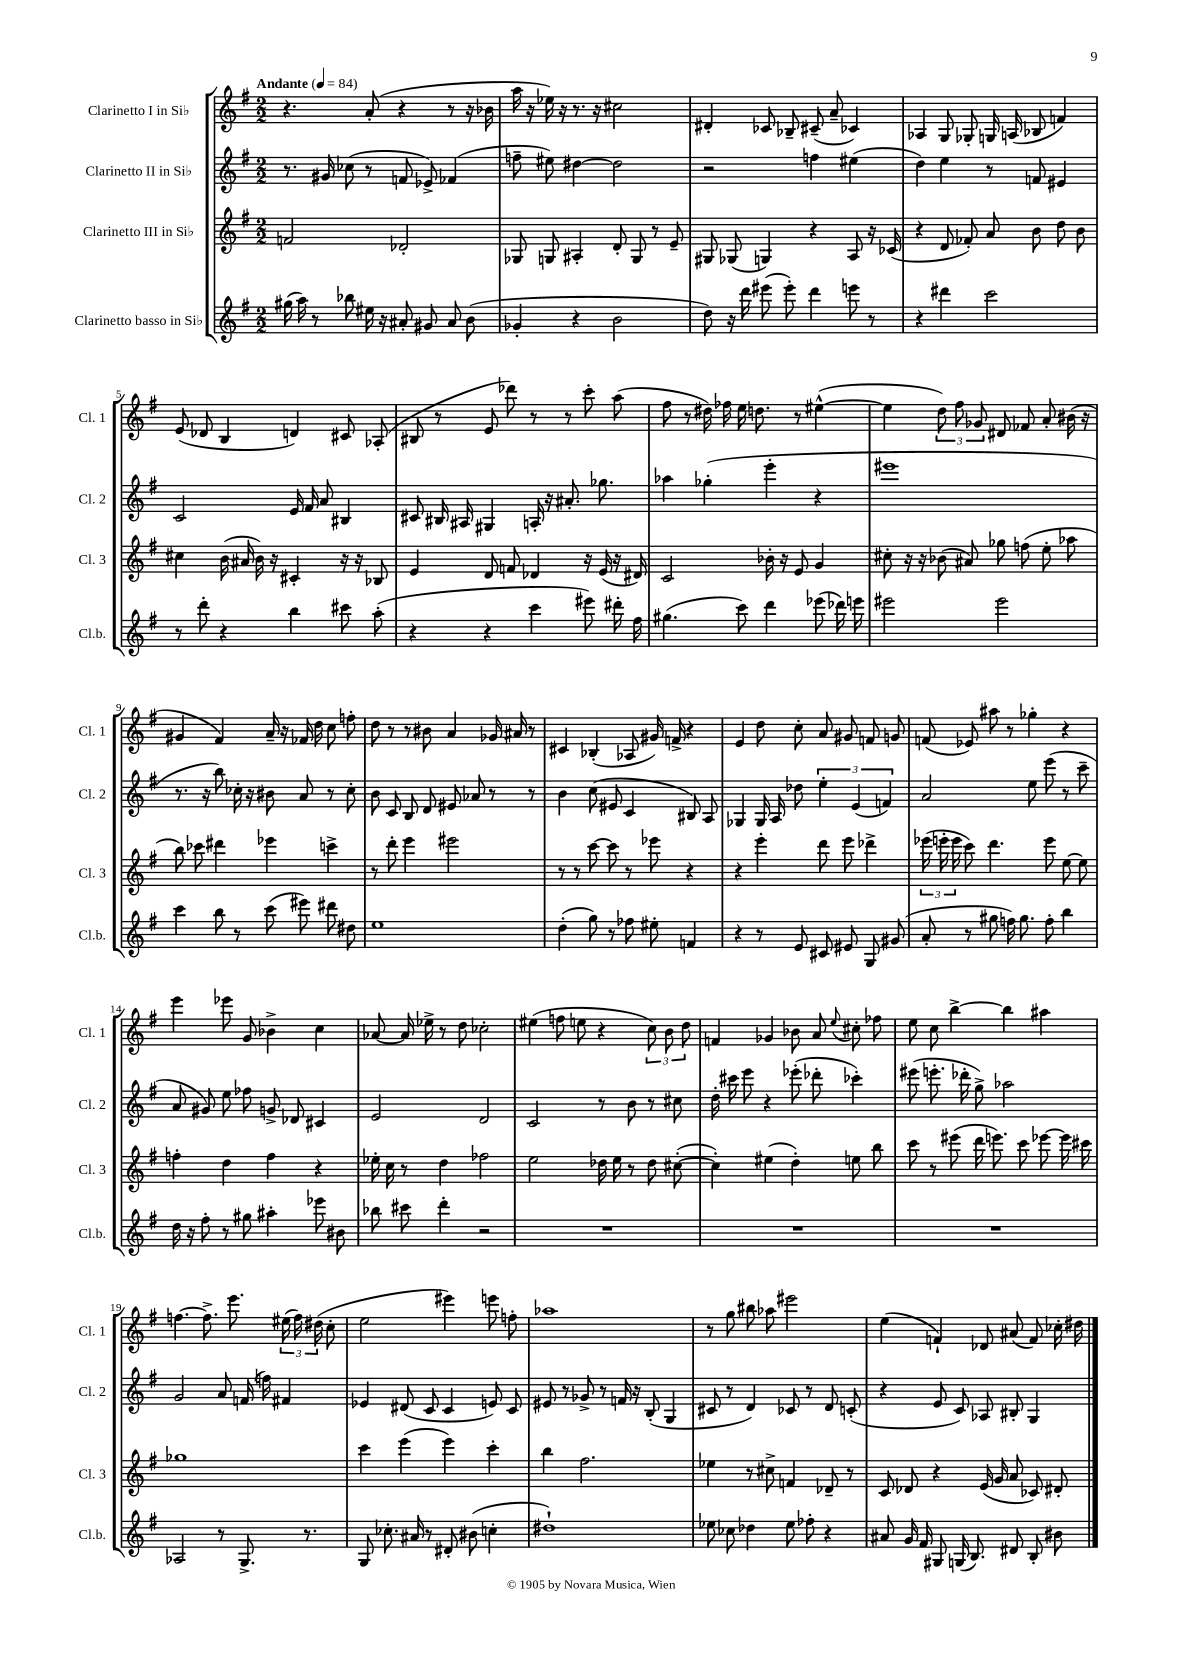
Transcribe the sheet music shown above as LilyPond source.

<<
\new StaffGroup <<
\new Staff = "s0" \with { instrumentName = "Clarinetto I in Sib" shortInstrumentName = "Cl. 1" } {
    \clef treble \key g \major \numericTimeSignature \time 2/2 \tempo "Andante" 4 = 84
    \autoBeamOff r4. a'8-.( r4 r8 r16 bes'16 |
    a''16 r16 ees''16) r16 r8. r16 cis''2 |
    dis'4-. ces'8 bes8-- cis'8--( a'8-- ces'4) |
    aes4 g8 ges8-. g16 a16( bes8 f'4) |
    e'8( des'8 b4 d'4) cis'8 aes8-.( |
    bis8 r8 e'8 des'''8) r8 r8 c'''8-. a''8( |
    fis''8 r8 dis''16) fes''16 e''16 d''8. r8 eis''4~-^( |
    eis''4 \tuplet 3/2 { d''8) fis''8 ges'8 } dis'8 fes'8 a'8-. bis'16( r16 |
    gis'4 fis'4) a'16-- r16 fes'16 d''16 c''8 f''8-. |
    d''8 r8 r8 bis'8 a'4 ges'16 ais'16 r8 |
    cis'4 bes4-.( aes8 gis'16) f'16-> r4 |
    e'4 d''8 c''8-. a'8 gis'8 f'8 g'8 |
    f'8( ees'8) ais''8 r8 ges''4-. r4 |
    e'''4 ees'''8 g'8 bes'4-> c''4 |
    aes'8~ aes'16 ees''16-> r8 d''8 ces''2-. |
    eis''4( f''8 e''8 r4 \tuplet 3/2 { c''8) b'8 d''8 } |
    f'4 ges'4 bes'8 a'8 \appoggiatura { e''8 } cis''8-. fes''8 |
    e''8 c''8 b''4~-> b''4 ais''4 |
    f''4.~ f''8.-> e'''8. \tuplet 3/2 { eis''16( f''16) dis''16( } c''8-. |
    e''2 eis'''4) e'''8 f''8-. |
    aes''1 |
    r8 g''8 bis''8 aes''8 eis'''2 |
    e''4( f'4-!) des'8 ais'8( f'8) ces''16-. dis''16 \bar "|." |
}
\new Staff = "s1" \with { instrumentName = "Clarinetto II in Sib" shortInstrumentName = "Cl. 2" } {
    \clef treble \key g \major \numericTimeSignature \time 2/2
    \autoBeamOff r8. gis'16 ces''8( r8 f'8 ees'8->) fes'4( |
    f''8-- eis''8) dis''4~ dis''2 |
    r2 f''4 eis''4( |
    d''4) e''4 r8 f'8 eis'4 |
    c'2 e'16 fis'16 a'8 bis4 |
    cis'8 bis16 ais16 gis4 a16-. r16 ais'8.-. ges''8. |
    aes''4 ges''4-.( e'''4-. r4 |
    eis'''1 |
    r8. r16 b''8) ces''16-. r16 bis'8 a'8 r8 ces''8-. |
    b'8 c'8 b8 d'8 eis'8 aes'8 r8 r8 |
    b'4 c''8( eis'8 c'4 bis8) a8 |
    ges4 ges16 a16 des''8 \tuplet 3/2 { e''4-. e'4( f'4) } |
    a'2 e''8 e'''8( r8 c'''8-- |
    a'8 gis'8) e''8 fes''8 g'8-> des'8 cis'4 |
    e'2 d'2 |
    c'2 r8 b'8 r8 cis''8 |
    d''16-. cis'''16 e'''8 r4 ees'''8-.( des'''8-. ces'''4-.) |
    eis'''8( e'''8.-. des'''16-. g''8->) aes''2 |
    g'2 a'8 f'16( f''16) fis'4 |
    ees'4 dis'8( c'8 c'4 e'8) c'8 |
    eis'8 r8 ges'8-> r8 f'16 r16 b8-.( g4 |
    cis'8 r8 d'4) ces'8 r8 d'8 c'8-.( |
    r4 e'8 c'8) aes8 bis8-. g4 \bar "|." |
}
\new Staff = "s2" \with { instrumentName = "Clarinetto III in Sib" shortInstrumentName = "Cl. 3" } {
    \clef treble \key g \major \numericTimeSignature \time 2/2
    \autoBeamOff f'2 des'2-. |
    ges8 g8 ais4-. d'8-. g8 r8 e'8-- |
    gis8 ges8( g4) r4 a8 r16 ces'16( |
    r4 d'8 fes'8-.) a'8 b'8 d''8 b'8 |
    cis''4 b'16( ais'16 b'16) r16 cis'4-. r16 r16 bes8 |
    e'4 d'8 f'8 des'4 r16 e'16( r16 dis'16) |
    c'2 bes'16-. r16 e'8 g'4 |
    cis''8-. r16 r16 bes'8( ais'8) ges''8 f''8( e''8-. aes''8 |
    b''8) ces'''8 dis'''4 ees'''4 c'''4-> |
    r8 d'''8-. e'''4 eis'''2 |
    r8 r8 c'''8~ c'''8 r8 ees'''8 r4 |
    r4 e'''4-. d'''8 e'''8 des'''4-> |
    \tuplet 3/2 { ees'''16( e'''16-. e'''16 } c'''8) d'''4. e'''8 e''8~ e''8 |
    f''4-. d''4 f''4 r4 |
    ees''16-. c''16 r8 d''4 fes''2 |
    e''2 des''16 e''16 r8 des''8 cis''8~-.( |
    cis''4-.) eis''4( d''4-.) e''8 b''8 |
    c'''8 r8 eis'''8( d'''16 e'''8.) c'''8 ees'''8~ ees'''16 cis'''16 |
    ges''1 |
    c'''4 e'''4( e'''4) c'''4-. |
    b''4 fis''2. |
    ees''4 r8 cis''8-> f'4 des'8-- r8 |
    c'8 des'8 r4 e'16( g'16 a'8 ces'8) dis'8-. \bar "|." |
}
\new Staff = "s3" \with { instrumentName = "Clarinetto basso in Sib" shortInstrumentName = "Cl.b." } {
    \clef treble \key g \major \numericTimeSignature \time 2/2
    \autoBeamOff gis''16( a''16) r8 bes''8 eis''16 r16 ais'8-. gis'8 ais'8 b'8( |
    ges'4-. r4 b'2 |
    d''8) r16 d'''16 eis'''8( eis'''8-.) d'''4 e'''8 r8 |
    r4 dis'''4 c'''2 |
    r8 d'''8-. r4 b''4 cis'''8 a''8-.( |
    r4 r4 c'''4 eis'''8) dis'''16-. fis''16 |
    gis''4.( c'''8) d'''4 ees'''8( des'''16) e'''16 |
    eis'''2 eis'''2 |
    c'''4 b''8 r8 c'''8( eis'''8) dis'''8 dis''8 |
    e''1 |
    d''4-.( g''8) r8 fes''8 eis''8-. f'4 |
    r4 r8 e'8 cis'8 eis'8 g8 gis'8( |
    a'8-. r8 gis''8 f''16) gis''8. f''8-. b''4 |
    d''16 r16 fis''8-. r8 gis''8 ais''4-. ees'''8 bis'8 |
    bes''8 cis'''8 d'''4-. r2 |
    R1 |
    R1 |
    R1 |
    aes2 r8 g8.-> r8. |
    g8 ces''8.-. ais'16 r8 dis'8-. bis'8( c''4-. |
    dis''1-!) |
    ees''8 ces''8 des''4 ees''8 fes''8-. r4 |
    ais'8 g'16 fis'16 gis8 g16( b8.) dis'8 b8-. bis'8 \bar "|." |
}
>>
>>
